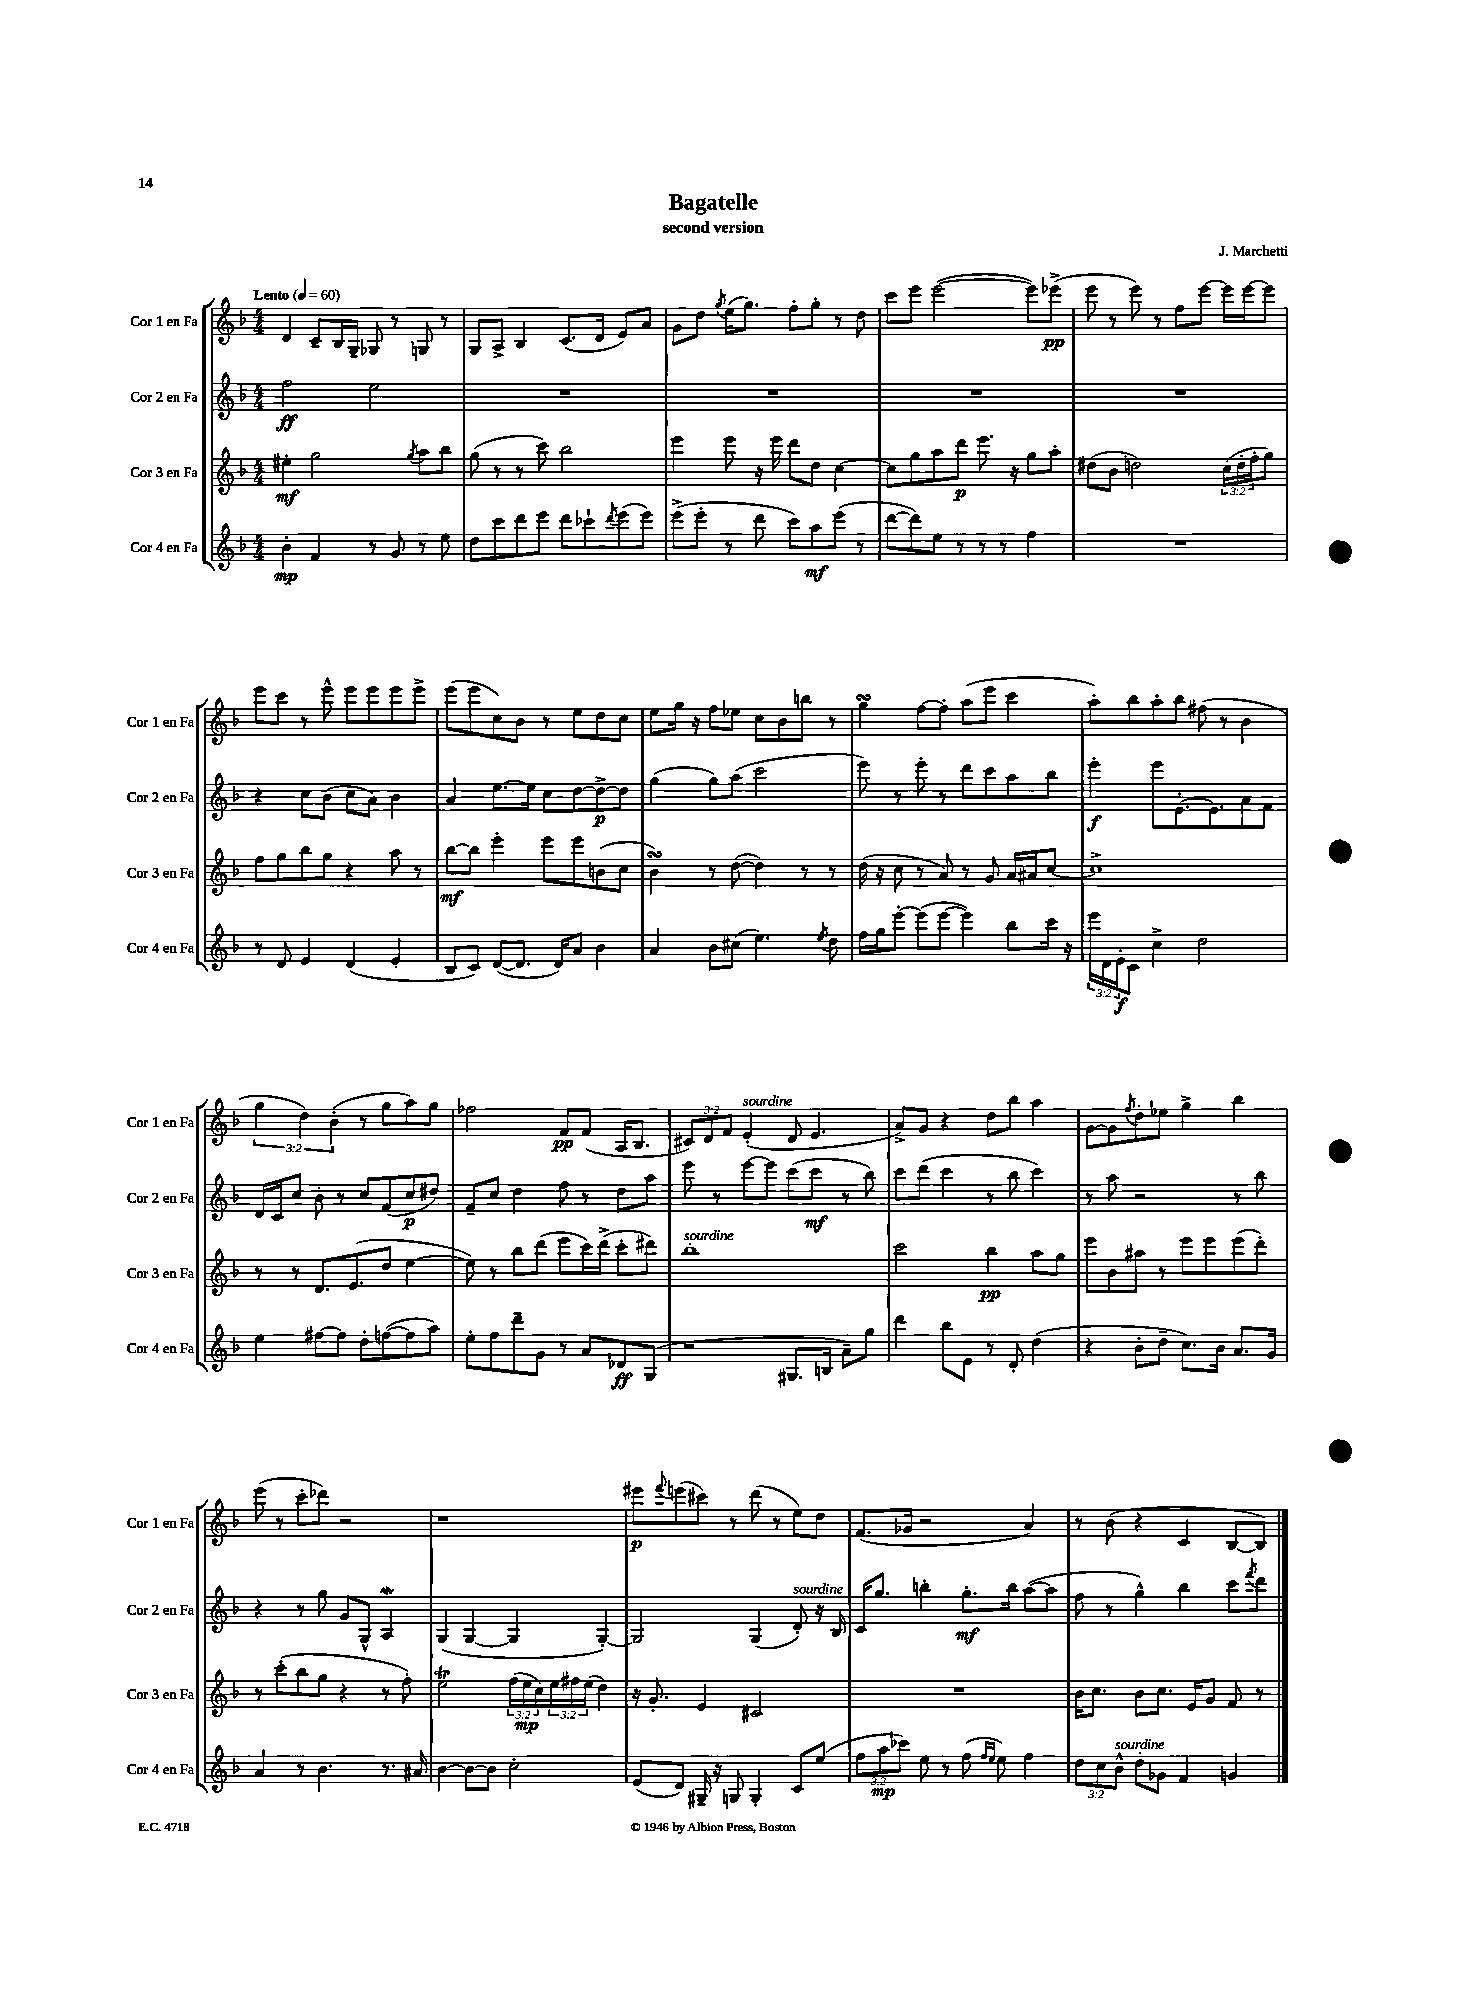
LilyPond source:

\header { title = "Bagatelle" composer = "J. Marchetti" subtitle = "second version" }
<<
\new StaffGroup <<
\new Staff = "s0" \with { instrumentName = "Cor 1 en Fa" shortInstrumentName = "Cor 1 en Fa" } {
    \clef treble \key f \major \numericTimeSignature \time 4/4 \override Staff.TupletNumber.text = #tuplet-number::calc-fraction-text \tempo "Lento" 4 = 60
    d'4 c'8-- bes16 g16-- ges8 r8 g8 r8 |
    g8 a8-> bes4 c'8.( d'16 e'8) a'8 |
    g'8 d''8 \acciaccatura { g''8 } e''16( g''8.) f''8-. g''8-. r8 d''8 |
    c'''8 e'''8 e'''2~( e'''8) ees'''8->\pp( |
    e'''8 r8 e'''8) r8 f''8 e'''8~ e'''16 e'''16~ e'''8 |
    e'''8 c'''8 r8 e'''8-^ e'''8 e'''8 e'''8 e'''8-> |
    e'''8( e'''8 c''8) bes'8 r8 e''8 d''8 c''8 |
    e''8 g''16 r16 f''8 ees''8 c''8 bes'8 b''8 r8 |
    g''4\turn f''8~ f''8-. a''8( e'''8 c'''4 |
    a''8-.) bes''8 a''8-. bes''8 fis''8( r8 bes'4 |
    \tuplet 3/2 { g''4 d''4) bes'4-.( } r8 g''8 a''8) g''8 |
    fes''2 f'8\pp f'8( a16 bes8. |
    \tuplet 3/2 { cis'8) d'8 f'8 } e'4-.^\markup { \italic "sourdine" }( d'8 e'4. |
    a'8->) g'8 r4 d''8 bes''8 a''4 |
    g'8~ g'8 \acciaccatura { f''8 } d''8-. ees''8 g''4-> bes''4 |
    e'''8( r8 c'''8-. des'''8) r2 |
    r1 |
    eis'''8\p \appoggiatura { f'''8 } e'''8( cis'''8) r8 d'''8( r8 e''8) d''8 |
    f'8.( ges'16 r2 a'4) |
    r8 bes'8( r4 c'4 bes8~ bes8) \bar "|." |
}
\new Staff = "s1" \with { instrumentName = "Cor 2 en Fa" shortInstrumentName = "Cor 2 en Fa" } {
    \clef treble \key f \major \numericTimeSignature \time 4/4
    f''2\ff e''2 |
    R1 |
    R1 |
    R1 |
    R1 |
    r4 c''8 bes'8( c''8 a'8) bes'4 |
    a'4 e''8.~ e''16 c''8 d''8~ d''8~->\p d''8 |
    g''4( g''8) a''8( c'''2 |
    e'''8) r8 e'''8-. r8 d'''8 c'''8 a''8 bes''8 |
    e'''4-.\f e'''8 e'8.~-. e'8. a'8 f'8 |
    d'16 c'16 c''8 bes'8-. r8 c''8 f'8( c''8\p dis''8) |
    f'8-- c''8 d''4 f''8 r8 d''8 a''8 |
    e'''8 r8 e'''8~ e'''8 c'''8( c'''8\mf r8 bes''8) |
    c'''8 d'''8( c'''4 r8 bes''8 c'''4) |
    r8 a''8 r2 r8 bes''8 |
    r4 r8 g''8 g'8 g8-^ a4\mordent |
    g4( g4~ g4 g4~-.) |
    g2 g4( d'8-.^\markup { \italic "sourdine" }) r16 bes16 |
    c'16 g''8. b''4-. g''8.-.\mf b''16 a''8~( a''8 |
    f''8 r8 g''4-^) bes''4 c'''8 \acciaccatura { f'''8 } d'''8 \bar "|." |
}
\new Staff = "s2" \with { instrumentName = "Cor 3 en Fa" shortInstrumentName = "Cor 3 en Fa" } {
    \clef treble \key f \major \numericTimeSignature \time 4/4 \override Staff.TupletNumber.text = #tuplet-number::calc-fraction-text
    eis''4-.\mf g''2 \acciaccatura { g''8 } a''8 bes''8 |
    g''8( r8 r8 c'''8) bes''2 |
    e'''4 e'''8 r16 e'''16 d'''8 d''8 c''4~ |
    c''8 g''8 a''8 d'''8\p e'''8. r16 g''8 a''8-. |
    dis''8( bes'8 d''2) \tuplet 3/2 { c''16( d''16-. f''16-. } g''8) |
    f''8 g''8 bes''8 g''8 r4 a''8 r8 |
    bes''8~\mf bes''8 e'''4-. e'''8 e'''8 b'8( c''8 |
    bes'4\turn) r8 d''8~( d''4) r8 r8 |
    d''16( r16 c''8 r8 a'8) r8 g'8 a'16 ais'16 c''8~ |
    c''1-> |
    r8 r8 d'8. e'8.( d''8 e''4~ |
    e''8) r8 bes''8 d'''8( e'''8 c'''16) d'''16->( c'''8-. dis'''8) |
    bes''1-.^\markup { \italic "sourdine" } |
    c'''2 bes''4\pp a''8 g''8 |
    e'''8 bes'8 ais''8 r8 e'''8 e'''8 e'''8( d'''8-.) |
    r8 c'''8-.( bes''8 g''8 r4 r8 f''8-.) |
    e''2\trill \tuplet 3/2 { f''16( e''16\mp c''16) } \tuplet 3/2 { e''16 fis''16 e''16( } d''4) |
    r16 g'8.-. e'4 cis'2 |
    R1 |
    bes'16 c''8. bes'8 c''8. e'16 g'8 f'8 r8 \bar "|." |
}
\new Staff = "s3" \with { instrumentName = "Cor 4 en Fa" shortInstrumentName = "Cor 4 en Fa" } {
    \clef treble \key f \major \numericTimeSignature \time 4/4 \override Staff.TupletNumber.text = #tuplet-number::calc-fraction-text
    bes'4-.\mp f'4 r8 g'8 r8 e''8 |
    d''8 c'''8 d'''8 e'''8 d'''8 ces'''8-! \acciaccatura { d'''8 } e'''8( e'''8) |
    e'''8->( e'''8-. r8 d'''8 c'''8) a''8\mf e'''8( r8 |
    d'''8~ d'''8) e''8 r8 r8 r8 f''4 |
    R1 |
    r8 d'8 e'4 d'4( e'4-. |
    bes8 c'8) d'8~( d'8. d'16) a'8 bes'4 |
    a'4 bes'8 cis''8( e''4.) \acciaccatura { e''8 } d''8 |
    f''16 g''16 e'''8~-. e'''8( e'''8~ e'''4) bes''8 c'''16 r16 |
    \tuplet 3/2 { e'''16 d'16 e'16-.\f } c'8 c''4-> d''2 |
    e''4 fis''8~ fis''8 d''8-. f''8~( f''8 a''8) |
    e''8-. f''8 d'''8-- g'8 r8 a'8 des'8\ff g8( |
    r2 gis8. b16 a'8--) g''8 |
    d'''4 bes''8 e'8 r8 d'8-. d''4( |
    r4 bes'8-. d''8-- c''8.) bes'16 a'8. g'16 |
    a'4 r8 bes'4. r8. ais'16 |
    bes'4~ bes'8~ bes'8 c''2-. |
    e'8( d'8) gis16-- r16 g8 g4-. c'8 e''8( |
    \tuplet 3/2 { f''8 a''8\mp ces'''8) } e''8 r8 f''8( \grace { f''16 e''16 } e''8) f''4 |
    \tuplet 3/2 { d''8 c''8 bes'8-^^\markup { \italic "sourdine" } } d''8-. ges'8 f'4 g'4 \bar "|." |
}
>>
>>
\layout { \context { \Score \remove "Bar_number_engraver" } }
